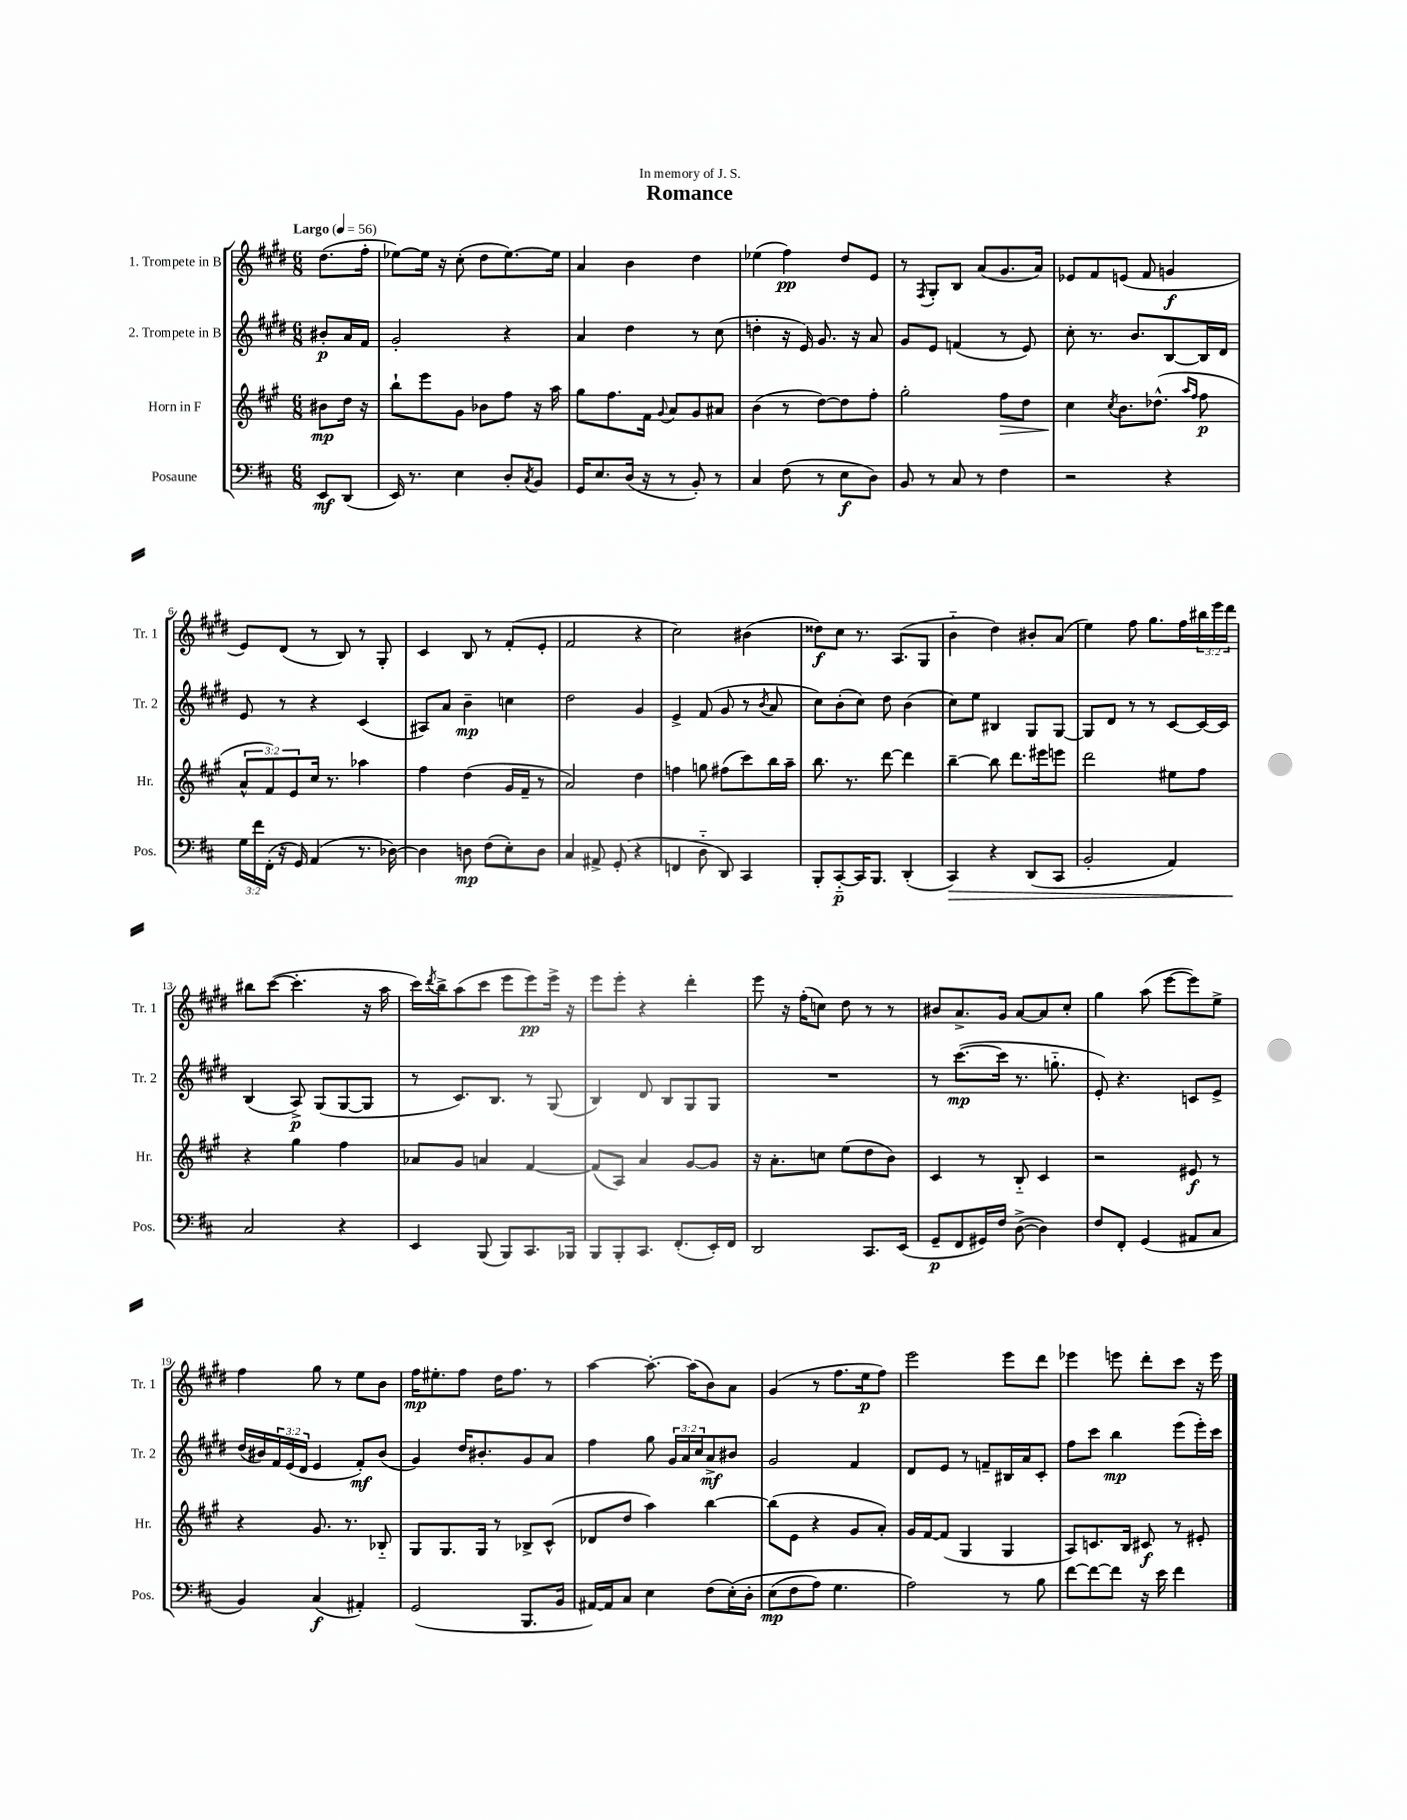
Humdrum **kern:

**kern	**kern	**kern	**kern
*staff4	*staff3	*staff2	*staff1
*clefF4	*clefG2	*clefG2	*clefG2
*k[f#c#]	*k[f#c#g#]	*k[f#c#g#d#]	*k[f#c#g#d#]
*M6/8	*M6/8	*M6/8	*M6/8
*MM56	*MM56	*MM56	*MM56
8EE	8b#	8b#'	(8.dd#
(8DD	16dd	16a	.
.	16r	16f#	16ff#'
=	=	=	=
16EE)	8bb`	2g#'	[8ee-)
8.r	.	.	.
.	8eee	.	16ee-]
.	.	.	16r
4E	8g#	.	(8cc#'
.	8b-	.	8dd#
8D'	8ff#	4r	[8.ee-)
8qC#	.	.	.
8BB	16r	.	.
.	16aa	.	16ee-]
=	=	=	=
16GG	8gg#	4a	4a
8.E	.	.	.
.	8.ff#	.	.
(16D	.	4dd#	4b
16r	16f#	.	.
.	8qqg#	.	.
8r	8a	.	.
8BB')	8g#	8r	4dd#
8r	8a#	(8cc#	.
=	=	=	=
4C#	(4b	4dd'	(4ee-
(8F#	8r	16r	4ff#)
.	.	16e)	.
8r	[8dd)	8.g#	.
8E	8dd]	.	8dd#
.	.	16r	.
8D)	8ff#'	8a	8e
=	=	=	=
8BB	2gg#'	8g#	8r
.	.	.	8qF#
8r	.	8e	8G#'
8C#	.	(4f	8B
8r	.	.	(8a
4F#	8ff#	8r	8.g#
.	8dd	8e)	.
.	.	.	16a)
=	=	=	=
2r	4cc#	8cc#'	8e-
.	.	8.r	8f#
.	8qcc#	.	.
.	8.b	.	(8e
.	.	8.b	.
.	.	.	8f#
.	(8.dd-^^	.	.
4r	.	[8B	4g
.	16qqaa	.	.
.	16qqff#	.	.
.	8ff#	16B]	.
.	.	16d#	.
=	=	=	=
24G	12a^^	8e	8e)
24f#	.	.	.
(24FF#'	12f#)	.	.
16r	.	8r	(8d#
.	12e	.	.
16GG)	.	.	.
(4AA	16cc#	4r	8r
.	8.r	.	.
.	.	.	8B)
8.r	4aa-	(4c#	8r
.	.	.	8G#'
[16D-)	.	.	.
=	=	=	=
4D-]	4ff#	8A#)	4c#
.	.	8a	.
8D	(4dd	4b~	8B
(8F#	.	.	8r
8E')	16g#	4cc	(8f#'
.	16f#~	.	.
8D	8r	.	8e'
=	=	=	=
4C#	2a)	2dd#	2f#
8AA#^	.	.	.
(8GG'	.	.	.
4r	4dd	4g#	4r
=	=	=	=
4FF	4ff	4e^	2cc#)
8D'~	8gg	(8f#	.
8DD)	(8ff#	8g#	.
4CC#	8ccc#)	8r	(4b#
.	.	8qb	.
.	16bb	8a	.
.	16aa~	.	.
=	=	=	=
8BBB'	8.bb	8cc#)	8dd##)
[8CC#'~	.	(8b'	8cc#
.	8.r	.	.
16CC#]	.	8cc#)	8.r
8.BBB	.	.	.
.	[8ddd	8dd#	.
.	.	.	(8.A
(4DD'	4ddd]	(4b	.
.	.	.	8G#
=	=	=	=
4CC#)	[4bb~	8cc#)	4b'~
.	.	8ee	.
4r	8bb]	4B#	4dd#)
.	8.ddd	.	.
(8DD	.	8G#	8b#'
.	16eee#	.	.
8CC#	8eee	[8G#	(8a
=	=	=	=
2BB'	2ddd	8G#]	4ee)
.	.	8d#	.
.	.	8r	8ff#
.	.	8r	8.gg#
4AA)	8ee#	[8c#	.
.	.	.	16ff#
.	8ff#	16c#_	24bb#
.	.	.	24eee
.	.	16c#]	.
.	.	.	24ddd#
=	=	=	=
2C#	4r	(4B	8bb#
.	.	.	([8ccc#
.	4gg#	8A^)	4.ccc#']
.	.	(8G#	.
4r	4ff#	[8G#	.
.	.	8G#]	16r
.	.	.	16aa
=	=	=	=
4EE	8a-	8r	16ccc#)
.	.	.	8qddd#
.	.	.	16bb^
.	8g#	8.c#)	(8aa
(8BBB	4a	.	8ccc#
.	.	8.B	.
8BBB)	.	.	8eee
8.CC#	[4f#	8r	8eee)
.	.	(8G#	16eee^
16BBB-	.	.	16r
=	=	=	=
8BBB	(8f#]	4B)	8eee
8BBB'	8A)	.	8eee'
8.CC#	4a	8d#	4r
.	.	8B	.
(8.FF#'	.	.	.
.	[8g#	8G#	4ddd#'
16EE')	8g#]	8G#	.
16FF#	.	.	.
=	=	=	=
2DD	16r	2.r	8eee
.	8.a'	.	.
.	.	.	16r
.	.	.	(16ff#'
.	8cc	.	8cc)
.	(8ee	.	8dd#
8.CC#	8dd	.	8r
.	8b)	.	8r
(16EE	.	.	.
=	=	=	=
8GG~	4c#	8r	8b#
8FF#	.	([8.ccc#	8.a^
16GG#)	8r	.	.
16F#	.	16ccc#]	16g#
([8D^	8B'~	8.r	[8a
4D])	4c#	.	8a]
.	.	8.gg'~	.
.	.	.	8cc#'
=	=	=	=
8F#	2r	8e')	4gg#
8FF#'	.	4.r	.
(4GG	.	.	(8aa
.	.	.	[8eee
8AA#	8e#	8c	8eee])
8C#	8r	8e^	8ee^
=	=	=	=
4BB)	4r	(16dd#	4ff#
.	.	16b#)	.
.	.	24f#	.
.	.	(24e	.
.	.	24d#	.
(4C#	8.g#	4e	8gg#
.	.	.	8r
.	8.r	.	.
4AA#')	.	8f#')	8ee
.	8B-'~	(8b#	8b
=	=	=	=
(2GG	8G#	4g#)	16ff#
.	.	.	8.ee#'
.	8.G#	.	.
.	.	16dd#	8ff#
.	16G#	8.b#'	.
.	8r	.	16dd#
.	.	.	8.ff#
8.BBB	8B-^	8g#	.
.	(8c#^^	8a	8r
16BB	.	.	.
=	=	=	=
[16AA#)	8d-	4ff#	[4aa
16AA#]	.	.	.
8C#	8dd	.	.
4E	4aa)	8gg#	8.aa'_
.	.	24g#	.
.	.	24a	.
.	.	.	(16aa]
.	.	24cc#	.
(8F#	[4bb	8a^	8b)
&(16E')	.	8b#	8a
16D'	.	.	.
=	=	=	=
(8E	(8bb]	2g#	(4g#
8F#	8e	.	.
8A)	4r	.	8r
4.G	.	.	8.ff#
.	8g#	4f#	.
.	.	.	16ee
.	8a')	.	8ff#)
=	=	=	=
2A&)	16g#	8d#	2eee
.	[16f#	.	.
.	(8f#]	8e	.
.	4G#	8r	.
.	.	8f~	.
8r	4G#	16B#	8eee
.	.	16a	.
8B	.	8c#'	8ddd#
=	=	=	=
[8f#	8A)	8ff#	4eee-
8f#_	8.c	8ccc#	.
8f#]	.	4bb	8eee
.	16B	.	.
16r	8c#	.	8ddd#'
16e	.	.	.
4f#	8r	(8eee	8ccc#
.	8e#'	16eee')	16r
.	.	16ccc#	16eee
==	==	==	==
*-	*-	*-	*-
